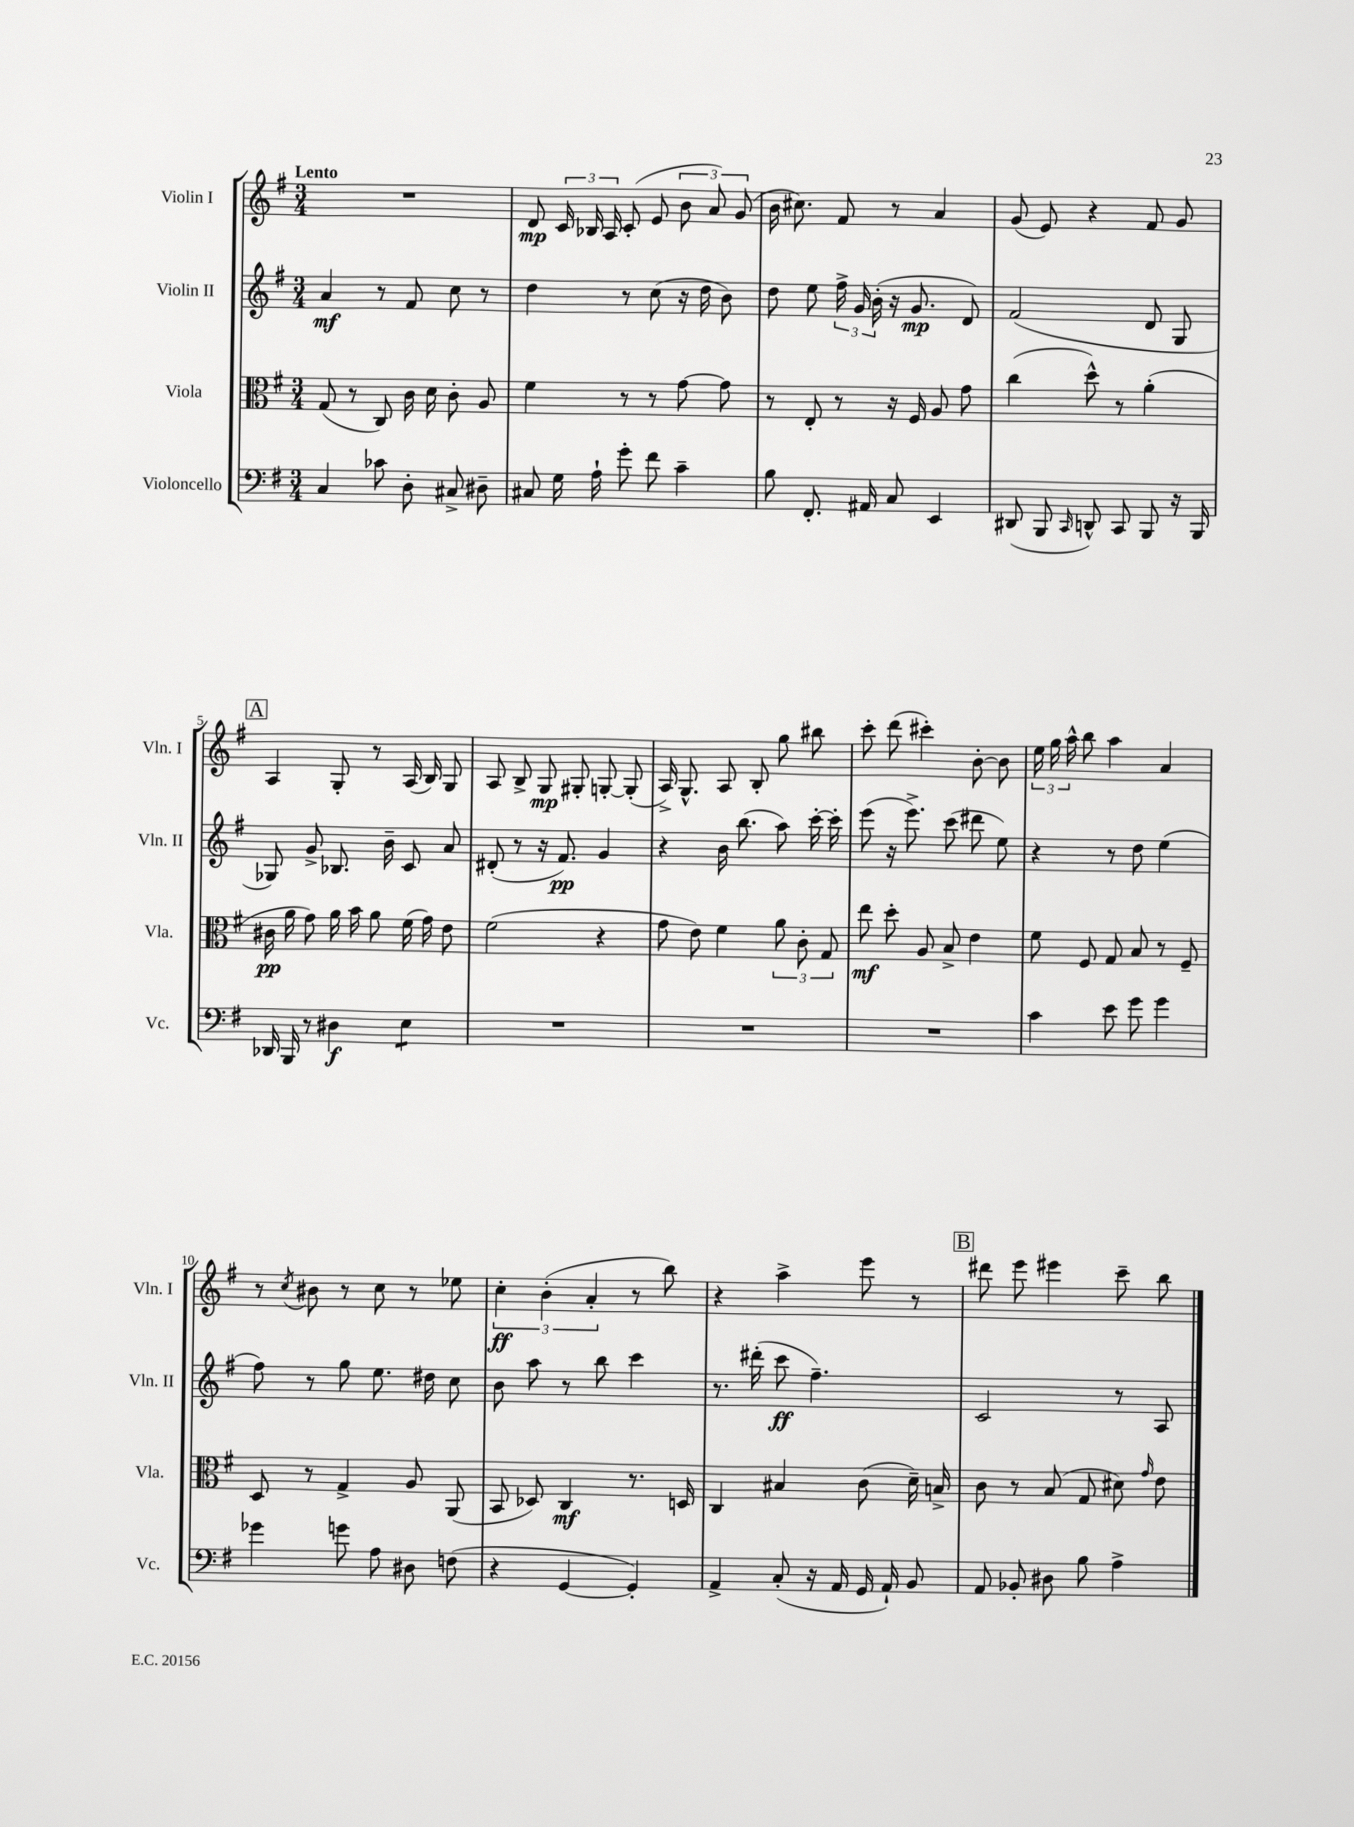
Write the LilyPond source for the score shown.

<<
\new StaffGroup <<
\new Staff = "s0" \with { instrumentName = "Violin I" shortInstrumentName = "Vln. I" } {
    \clef treble \key g \major \numericTimeSignature \time 3/4 \tempo "Lento"
    \autoBeamOff R2. |
    d'8\mp \tuplet 3/2 { c'16 bes16 a16 } c'8-.( e'8 \tuplet 3/2 { b'8 a'8) g'8( } |
    b'16 cis''8.) fis'8 r8 a'4 |
    g'8( e'8) r4 fis'8 g'8 |
    \mark \markup { \box "A" } a4 g8-. r8 a16( b16) g8 |
    a8 b8-> g8\mp gis8-. g8~-. g8-.( |
    a16->) g8.-^ a8 b8-. g''8 bis''8 |
    c'''8-. d'''8( cis'''4-.) b'8~-. b'8 |
    \tuplet 3/2 { e''16 g''16 a''16-^ } b''8 a''4 a'4 |
    r8 \acciaccatura { c''8 } bis'8 r8 c''8 r8 ees''8 |
    \tuplet 3/2 { c''4-.\ff b'4-.( a'4-. } r8 b''8) |
    r4 a''4-> e'''8 r8 |
    \mark \markup { \box "B" } dis'''8 e'''8 eis'''4 c'''8-- b''8 \bar "|." |
}
\new Staff = "s1" \with { instrumentName = "Violin II" shortInstrumentName = "Vln. II" } {
    \clef treble \key g \major \numericTimeSignature \time 3/4
    \autoBeamOff a'4\mf r8 fis'8 c''8 r8 |
    d''4 r8 c''8( r16 d''16 b'8) |
    d''8 e''8 \tuplet 3/2 { fis''16-> g'16 b'16-.( } r16 g'8.\mp d'8) |
    fis'2( d'8 g8 |
    \mark \markup { \box "A" } ges8) g'8-> bes8. b'16-- c'8 a'8 |
    dis'8-.( r8 r16 fis'8.\pp) g'4 |
    r4 b'16 b''8.( a''8) c'''16~-. c'''16-. |
    e'''8( r16 e'''8.->) c'''8( dis'''8 e''8) |
    r4 r8 d''8 e''4( |
    fis''8) r8 g''8 e''8. dis''16 c''8 |
    b'8 a''8 r8 b''8 c'''4 |
    r8. dis'''16-.( c'''8\ff fis''4.--) |
    \mark \markup { \box "B" } c'2 r8 a8 \bar "|." |
}
\new Staff = "s2" \with { instrumentName = "Viola" shortInstrumentName = "Vla." } {
    \clef alto \key g \major \numericTimeSignature \time 3/4
    \autoBeamOff g8( r8 c8) c'16 d'16 c'8-. a8 |
    fis'4 r8 r8 g'8~ g'8 |
    r8 e8-. r8 r16 fis16 a8 g'8 |
    c''4( d''8-^) r8 a'4-.( |
    \mark \markup { \box "A" } cis'16\pp a'16 g'8) a'16 b'16 a'8 fis'16( g'16) e'8 |
    fis'2( r4 |
    g'8 e'8) fis'4 \tuplet 3/2 { a'8 c'8-. g8 } |
    e''8\mf d''8-. a8 b8-> e'4 |
    fis'8 fis8 g8 b8 r8 fis8-- |
    d8 r8 g4-> a8 a,8( |
    b,8 des8) c4\mf r8. d16 |
    c4 bis4 c'8( d'16--) b16-> |
    \mark \markup { \box "B" } c'8 r8 b8( g8 dis'8) \grace { g'16 } e'8 \bar "|." |
}
\new Staff = "s3" \with { instrumentName = "Violoncello" shortInstrumentName = "Vc." } {
    \clef bass \key g \major \numericTimeSignature \time 3/4
    \autoBeamOff c4 ces'8 d8-. cis8-> dis8-- |
    cis8 g16 a16-! g'8-. fis'8 c'4-- |
    b8 fis,8.-. ais,16 c8 e,4 |
    dis,8( b,,8 \grace { c,16 } d,8-^) c,8 b,,8 r16 b,,16 |
    \mark \markup { \box "A" } des,16 b,,16 r8 dis4\f e4:8 |
    R2. |
    R2. |
    R2. |
    c'4 e'8 g'8 g'4 |
    ges'4 g'8 a8 dis8 f8( |
    r4 g,4~ g,4-.) |
    a,4-> c8-.( r16 a,16 g,16 a,16-!) b,8 |
    \mark \markup { \box "B" } a,8 bes,8-. dis8 b8 a4-> \bar "|." |
}
>>
>>
